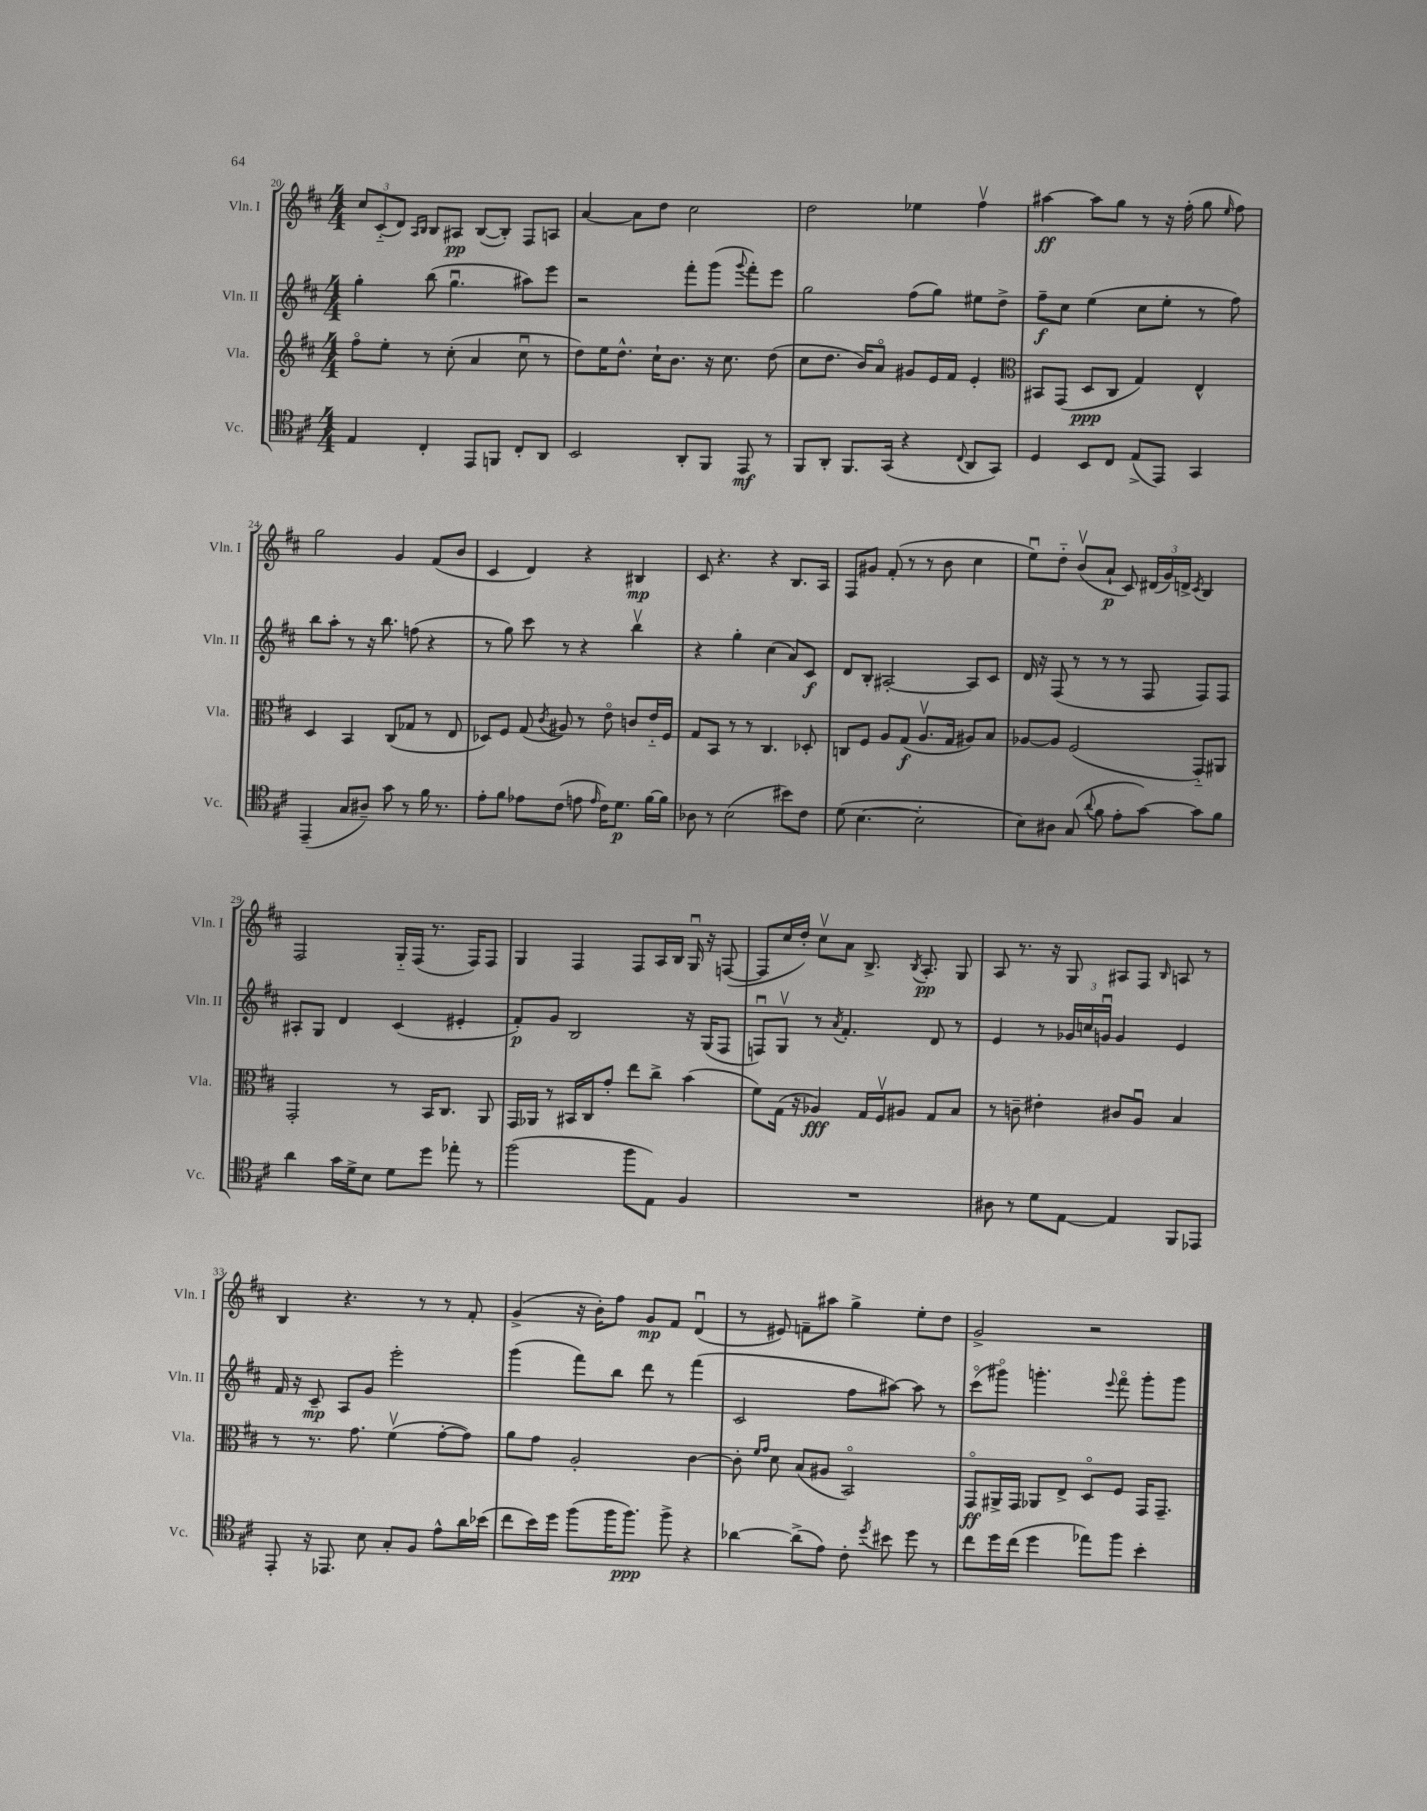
<<
\new StaffGroup <<
\new Staff = "s0" \with { instrumentName = "Vln. I" shortInstrumentName = "Vln. I" } {
    \clef treble \key d \major \numericTimeSignature \time 4/4
    \autoBeamOff \tuplet 3/2 { cis''8[ cis'8-_( d'8]) } \grace { a16[ b16] } b8[ ais8]\pp b8[~( b8]-.) fis8[ a8] |
    a'4~ a'8[ d''8] cis''2 |
    d''2 ees''4 fis''4\upbow |
    ais''4~\ff ais''8[ g''8] r8 r16 fis''16-.( g''8 \grace { e''16 } fis''8) |
    g''2 g'4 fis'8[( b'8] |
    cis'4 d'4) r4 bis4\mp |
    cis'8 r4. r4 b8.[ a16] |
    fis8[ gis'8] fis'8-.( r8 r8 b'8 cis''4 |
    e''8[\downbow) d''8]-_ b'8[\upbow( a'8]-!\p cis'8) \tuplet 3/2 { dis'16[( g'16) d'16]-> } \acciaccatura { cis'8 } b4 |
    fis2 g16[-_ fis16]( r8. fis16[) fis8] |
    g4 fis4 fis8[ a16 b16] g16\downbow r16 f8~( |
    f8[ cis''16 d''16]-.) cis''8[\upbow a'8] b8.-> \acciaccatura { b8 } a8.-.\pp g8 |
    a8 r8. r16 g8 ais8[ fis8] \grace { b16 } a8 r8 |
    b4 r4. r8 r8 fis'8-. |
    g'4->( r16 b'16[-.) fis''8] g'8[\mp fis'8] d'4\downbow( |
    r8 eis'8) f'8[-- ais''8] g''4-> e''8[-. d''8] |
    g'2-> r2 \bar "|." |
}
\new Staff = "s1" \with { instrumentName = "Vln. II" shortInstrumentName = "Vln. II" } {
    \clef treble \key d \major \numericTimeSignature \time 4/4
    \autoBeamOff g''4-. b''8( g''4.\downbow ais''8[) e'''8] |
    r2 fis'''8[-. g'''8]( \appoggiatura { g'''8 } fis'''8[-.) e'''8] |
    g''2 fis''8[( g''8]) eis''8[ d''8]-> |
    fis''8[--\f cis''8] e''4( cis''8[ e''8]-. r8 fis''8) |
    b''8[ a''8]-. r8 r16 b''8. f''8( r4 |
    r8 g''8) cis'''8 r8 r4 b''4\upbow |
    r4 g''4-. cis''4( a'8[) cis'8]\f |
    d'8[ b8]-. ais2~-. ais8[ cis'8] |
    d'16 r16 fis8( r8 r8 r8 fis8 fis8[) fis8] |
    ais8[-. g8] d'4 cis'4( eis'4-. |
    fis'8[-.\p) g'8] b2 r16 g16[( fis8] |
    f8[\downbow) g8]\upbow r8 \acciaccatura { a'8 } fis'4.-. d'8 r8 |
    e'4 r8 \tuplet 3/2 { ges'16[ c''16 g'16]\downbow } g'4 e'4 |
    fis'16 r16 cis'8--\mp a8[ g'8] e'''2-. |
    g'''4( fis'''8[) b''8] d'''8 r8 fis'''4( |
    cis'2 fis''8[ ais''8]~) ais''8 r8 |
    cis'''8[\flageolet( gis'''8]\flageolet) g'''4.-. \appoggiatura { e'''8 } fis'''8\flageolet g'''8[-. g'''8] \bar "|." |
}
\new Staff = "s2" \with { instrumentName = "Vla." shortInstrumentName = "Vla." } {
    \clef treble \key d \major \numericTimeSignature \time 4/4
    \autoBeamOff fis''8[\flageolet e''8]-. r8 cis''8-.( a'4 cis''8\downbow r8 |
    d''8[) e''16 d''8.]-^ cis''16[-! b'8.] r16 cis''8. d''8( |
    cis''8[ d''8.] b'16[) a'8]\flageolet gis'8[ e'16 fis'16] e'4-. |
    \clef alto bis,8[ g,8]( d8[\ppp cis8] g4) e4-^ |
    d4 b,4 cis8[( ges8] r8 e8 |
    des8[) fis8] g8( \acciaccatura { cis'8 } ais8) r8 e'8\flageolet c'8[ e'16-_ fis16] |
    g8[ b,8] r8 r8 cis4. des8-. |
    c8[ fis8] a8[ g8]\f( a8.[\upbow g16] ais8[) b8] |
    aes8[~ aes8] fis2( g,8[-_) ais,8] |
    g,2-. r8 b,16[ cis8.] a,8 |
    g,16[ aes,16] r8 bis,16[ cis16 g'8]-. e''8[ cis''8]-> b'4( |
    fis'8[) g16]( r16 aes4\fff) g16[ fis16\upbow ais8] g8[ b8] |
    r8 c'8-- eis'4-. cis'8[ a8]\downbow b4 |
    r8 r8. g'8. fis'4\upbow( g'8[~-. g'8]) |
    a'8[ g'8] a2-. cis'4~ |
    cis'8-. \grace { fis'16[ g'16] } d'8 b8[( ais8] b,2\flageolet) |
    g,8[\flageolet\ff ais,16-> g,16] aes,8[ e8]-> d8[\flageolet fis8] g,16[ g,8.]-- \bar "|." |
}
\new Staff = "s3" \with { instrumentName = "Vc." shortInstrumentName = "Vc." } {
    \clef tenor \key d \major \numericTimeSignature \time 4/4
    \autoBeamOff e4 cis4-. e,8[ f,8] cis8[-. a,8] |
    b,2 a,8[-. fis,8] e,8\mf r8 |
    fis,8[ a,8]-. fis,8.[ g,16]( r4 \appoggiatura { cis8 } a,8[ g,8]) |
    d4 b,8[ cis8] e8[->( e,8]) g,4 |
    e,4--( g8[ ais8]--) g'8 r8 fis'16 r8. |
    e'8[-. fis'8] ees'8[ cis'8]( e'8 \grace { e'16 } cis'16[) d'8.]\p fis'16[~ fis'16] |
    aes8 r8 b2( bis'8[) cis'8] |
    d'8( b4.~ b2-. |
    b8[) ais8] g8( \appoggiatura { a'8 } fis'8 e'8[-. g'8]~) g'8[ fis'8] |
    a'4 g'16[ d'16-> b8] d'8[ d''8] ees''8-. r8 |
    fis''2( fis''8[ e8]) fis4 |
    R1 |
    ais8 r8 d'8[ e8]~ e4 fis,8[ ees,8] |
    e,8-. r16 ees,8. b8 g8[-. fis8] e'8[-^ a'16 bes'16]( |
    cis''8[ b'16) d''16] fis''8[( fis''16 fis''8.]\ppp) fis''8-> r4 |
    aes'4~ aes'8[->( e'8]) cis'8-. \acciaccatura { d''8 } bis'8 d''8 r8 |
    cis''8[ d''16 cis''16]( d''4 ees''8[) fis''8] b'4-. \bar "|." |
}
>>
>>
\layout { \context { \Score currentBarNumber = #20 } }
